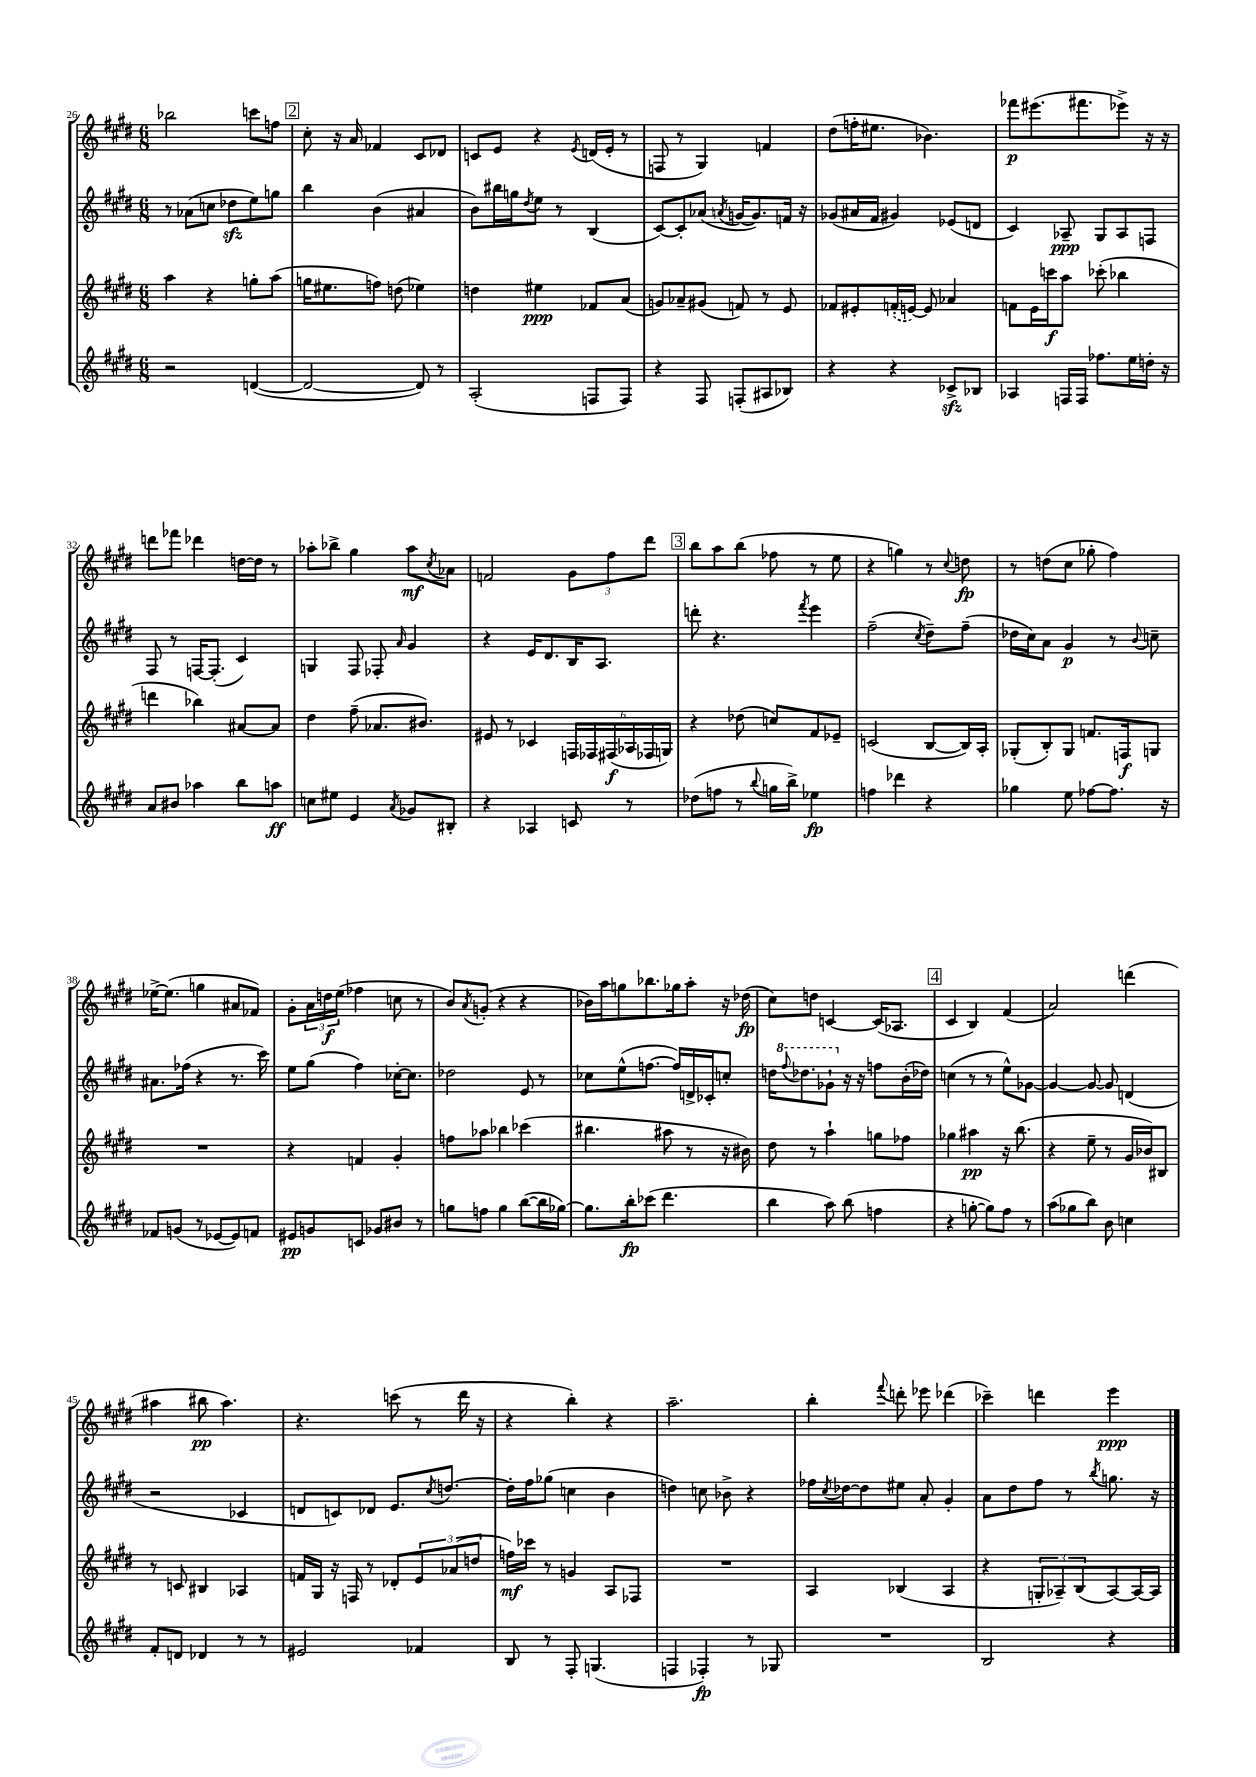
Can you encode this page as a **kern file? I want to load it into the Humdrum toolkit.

**kern	**kern	**kern	**kern
*staff4	*staff3	*staff2	*staff1
*clefG2	*clefG2	*clefG2	*clefG2
*k[f#c#g#d#]	*k[f#c#g#d#]	*k[f#c#g#d#]	*k[f#c#g#d#]
*M6/8	*M6/8	*M6/8	*M6/8
2r	4aa	8r	2bb-
.	.	(8a-	.
.	4r	8cc	.
.	.	8dd-	.
([4d	8gg'	8ee)	8ccc
.	(8aa	8gg	8ff
=	=	=	=
2d_	16gg	4bb	8cc#'
.	8.ee#	.	.
.	.	.	16r
.	.	.	16a
.	8ff)	(4b	4f-
.	(8dd	.	.
8d])	4ee-)	4a#	8c#
8r	.	.	8d-
=	=	=	=
(2A'	4dd	8b)	8c
.	.	16bb#	8e
.	.	16gg	.
.	.	8qdd#	.
.	4ee#	8ee	4r
.	.	8r	.
.	.	.	8qe
8F	8f-	(4B	(16d
.	.	.	16e'
8F)	(8a	.	8r
=	=	=	=
4r	8g)	[8c#)	8F
.	8a-~	8c#']	8r
8F#	(8g#	(8a-	4G#)
.	.	8qa	.
(8F'	8f)	[16g	.
.	.	8.g])	.
8A#	8r	.	4f
8B-)	8e	16f	.
.	.	16r	.
=	=	=	=
4r	8f-	(8g-	(8dd#
.	8e#'	16a#	16ff'
.	.	16f#	8.ee#
4r	(16f'	4g#)	.
.	[16e)	.	.
.	8e]	.	4.b-)
8c-^	4a-	(8e-	.
8B-	.	8d	.
=	=	=	=
4A-	8f	4c#)	8fff-
.	16e	.	(8.eee#
.	16ccc	.	.
16F	8aa	8A-~	.
16F	.	.	8.fff#
8.ff-	(8ccc-'	8G#	.
.	4bb-	8A-	8eee-^)
16ee	.	.	.
16dd'	.	8F	16r
16r	.	.	16r
=	=	=	=
8a	4ddd	8F#	8ddd
8b#	.	8r	8fff-
4aa-	4bb-)	[16F	4ddd-
.	.	(8.F']	.
8bb	[8a#	4c#)	[16dd
.	.	.	16dd]
8aa	8a#]	.	8r
=	=	=	=
8cc	4dd#	4G	8aa-'
8ee#	.	.	8bb-^
4e	(8ff#~	8F#	4gg#
.	8.a-	8F-'	.
8qa	.	16qqa	.
8g-	.	4g#	8aa-
.	8.b#)	.	.
.	.	.	8qcc#
8B#'	.	.	8a-
=	=	=	=
4r	8e#	4r	2f
.	8r	.	.
4A-	4c-	16e	.
.	.	8.d#	.
8c	24F	16B	12g#
.	24F-	.	.
.	.	8.A	.
.	(24F#	.	12ff#
8r	24A-	.	.
.	24F-	.	12ddd#
.	24G)	.	.
=	=	=	=
(8dd-	4r	8ddd'	8bb
8ff	.	4.r	8aa
8r	(8dd-	.	(8bb
8qqbb	.	.	.
16gg	8cc)	.	8ff-
16bb^)	.	.	.
.	.	8qfff#	.
4ee-	8f#	4eee	8r
.	8e-~	.	8ee
=	=	=	=
4ff	(2c	(2ff#~	4r
4ddd-	.	.	4gg)
.	.	8qcc#	.
4r	[8B	8dd#~)	8r
.	.	.	8qqcc#
.	16B])	(8ff#~	8dd
.	16A'	.	.
=	=	=	=
4gg-	(8G-'	16dd-	8r
.	.	16cc#)	.
.	8B')	8a	(8dd
8ee	8G-	4g#	8cc#
[8ff-	8.f	.	8gg-'
8.ff-]	.	8r	4ff#)
.	16F	.	.
.	.	8qqb	.
.	8G	8cc~	.
16r	.	.	.
=	=	=	=
8f-	2.r	8.a#	[16ee-^
.	.	.	(8.ee-]
(8g	.	.	.
.	.	(16ff-	.
8r	.	4r	4gg
[8e-	.	.	.
8e-])	.	8.r	8a#
8f	.	.	8f-)
.	.	16ccc#)	.
=	=	=	=
8e#	4r	8ee	8g#'
8g	.	(8gg#	24a
.	.	.	24dd
.	.	.	(24ee
8c	4f	4ff#)	4ff-
8g-	.	.	.
8b#	4g#'	[16cc-'	8cc
.	.	8.cc-]	.
8r	.	.	8r
=	=	=	=
8gg	8ff	2dd-	8b)
.	.	.	8qa
8ff	8aa-	.	(8g'
4gg	4bb-	.	4r
([8bb	(4ccc-	8e	4r
16bb]	.	8r	.
[16gg-)	.	.	.
=	=	=	=
8.gg-]	4.bb#	8cc-	16b-)
.	.	.	16aa
.	.	(8ee^^	8gg
16bb'	.	.	.
(8ccc-	.	[8.ff	8.bb-
4.ddd#	8aa#	.	.
.	.	16ff])	16gg-
.	8r	16d^	8aa'
.	.	16c-'	.
.	16r	8cc'	16r
.	16b#)	.	(16dd-
=	=	=	=
4bb	8dd#	16dd	8cc#)
.	.	8qqfff#	.
.	.	8.ddd-	.
.	8r	.	8dd
8aa)	4aa`	8gg-`	[4c
(8bb	.	16r	.
.	.	16r	.
4ff	8gg	8ff	(16c]
.	.	.	8.A-
.	8ff-	(16b'	.
.	.	16dd-)	.
=	=	=	=
4r	4gg-	(4cc	4c#
[8gg'	4aa#	8r	4B)
8gg])	.	8r	.
8ff#	16r	8ee^^)	(4f#
.	(8.bb	.	.
8r	.	[8g-	.
=	=	=	=
(8aa	4r	4g-_	2a)
8gg-	.	.	.
8bb)	8ee~	8g-_	.
8b	8r	8g-]	.
4cc	16g#	(4d	(4ddd
.	16b-)	.	.
.	8B#	.	.
=	=	=	=
8f#'	8r	2r	4aa#
8d	8c	.	.
4d-	4B#	.	8bb#
.	.	.	4.aa#)
8r	4A-	4c-	.
8r	.	.	.
=	=	=	=
2e#	16f	8d	4.r
.	16G#	.	.
.	16r	8c)	.
.	16F	.	.
.	8r	8d-	.
.	8d-'	8.e	(8ccc
4f-	12e	.	8r
.	.	8qcc#	.
.	.	[8.dd	.
.	(12a-	.	.
.	.	.	16ddd#
.	12dd	.	.
.	.	.	16r
=	=	=	=
8B	16ff)	16dd']	4r
.	16ccc-	16ff#	.
8r	8r	(8gg-	.
8F#'	4g	4cc	4bb')
(4.G	.	.	.
.	8A	4b	4r
.	8F-	.	.
=	=	=	=
4F	2.r	4dd)	2.aa~
4F-')	.	8cc	.
.	.	8b-^	.
8r	.	4r	.
8G-	.	.	.
=	=	=	=
2.r	4A	16ff-	4bb'
.	.	8qcc#	.
.	.	[16dd-	.
.	.	8dd-]	.
.	.	.	8qqfff#
.	(4B-	8ee#	8ddd'
.	.	8a'	8eee-
.	4A	4g#'	(4ddd-
=	=	=	=
2B	4r	8a	4ccc-~)
.	.	8dd#	.
.	12G'	8ff#	4ddd
.	12A-~)	.	.
.	.	8r	.
.	(12B	.	.
.	.	8qbb	.
4r	[8A-)	8.gg	4eee
.	16A-_	.	.
.	16A-]	16r	.
==	==	==	==
*-	*-	*-	*-
